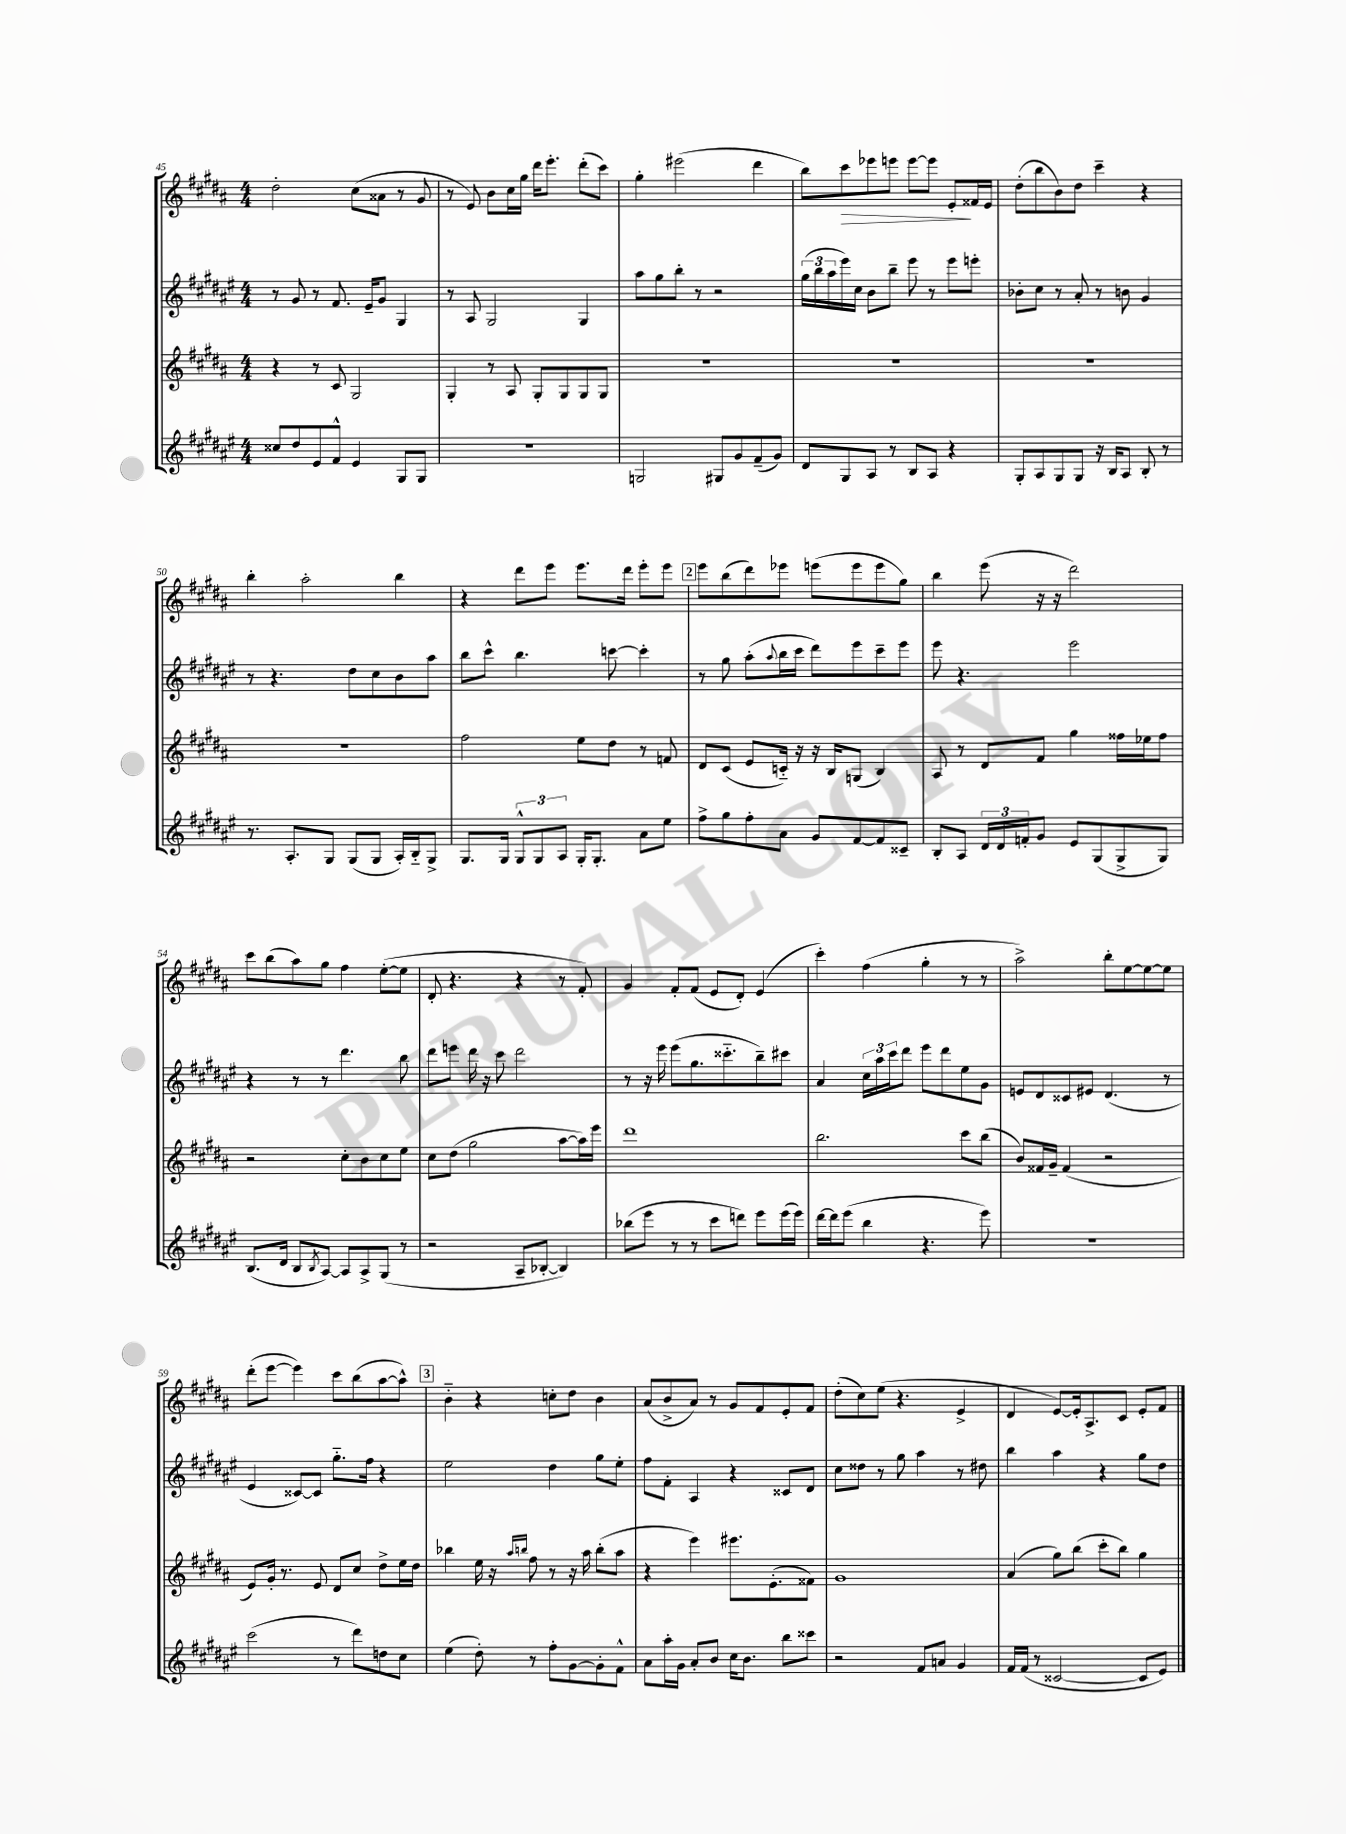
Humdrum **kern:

**kern	**kern	**kern	**kern
*staff4	*staff3	*staff2	*staff1
*clefG2	*clefG2	*clefG2	*clefG2
*k[f#c#g#d#a#e#]	*k[f#c#g#d#a#]	*k[f#c#g#d#a#e#]	*k[f#c#g#d#a#]
*M4/4	*M4/4	*M4/4	*M4/4
8cc##/L	4r	8r	2dd#'\
8dd#/	.	8g#/	.
8e#/	8r	8r	.
8f#^^/J	8c#/	8.f#/	.
4e#/	2G#/	.	(8cc#\L
.	.	16e#~/LK	.
.	.	8g#/J	8a##\J
8G#/L	.	4G#/	8r
8G#/J	.	.	8g#/
=	=	=	=
1r	4G#'/	8r	8r
.	.	8A#/	8e/)
.	8r	2G#/	8b\L
.	8A#/	.	16cc#\L
.	.	.	16gg#\JJ
.	8G#'/L	.	16ddd#\LK
.	.	.	8.eee'\J
.	8G#/	.	.
.	8G#/	4G#/	(8ddd#'\L
.	8G#/J	.	8ccc#\J)
=	=	=	=
2G/	1r	8aa#\L	4gg#'\
.	.	8gg#\	.
.	.	8bb'\J	(2eee#\
.	.	8r	.
8G#/L	.	2r	.
8g#/	.	.	.
(8f#~/	.	.	4ddd#\
8g#/J)	.	.	.
=	=	=	=
8d#/L	1r	(24gg#\LL	8bb\L)
.	.	24bb\	.
.	.	24aa#\	.
8G#/	.	16eee#\)	8ccc#\
.	.	16cc#\JJ	.
8A#/J	.	8b\L	8eee-\
8r	.	8bb~\J	8eee\J
8B/L	.	8eee#\	[8eee\L
8A#/J	.	8r	8eee\]J
4r	.	8eee#\L	8e'/L
.	.	8eee'\J	16f##/L
.	.	.	16e/JJ
=	=	=	=
8G#'/L	1r	8b-'\L	(8dd#'\L
8A#/	.	8cc#\J	8bb\
8G#/	.	8r	8b\)
8G#/J	.	8a#'/	8dd#\J
16r	.	8r	4ccc#~\
16B/LK	.	.	.
8A#/J	.	8b\	.
8B'/	.	4g#/	4r
8r	.	.	.
=	=	=	=
8.r	1r	8r	4bb'\
.	.	4.r	.
8.A#'/L	.	.	.
.	.	.	2aa#'\
8G#/J	.	.	.
(8G#/L	.	8dd#\L	.
8G#/J	.	8cc#\	.
16A#'/LL)	.	8b\	4bb\
16B'~/J	.	.	.
8G#^/J	.	8aa#\J	.
=	=	=	=
8.G#/L	2ff#\	8bb\L	4r
.	.	8ccc#^^\J	.
16G#/Jk	.	.	.
12G#^^/L	.	4.bb\	8ddd#\L
12G#/	.	.	.
.	.	.	8eee\J
12A#/J	.	.	.
16G#'/LK	8ee\L	.	8.eee\L
8.G#'/J	.	.	.
.	8dd#\J	[8ccc\	.
.	.	.	16ddd#\Jk
8a#\L	8r	4ccc'\]	8eee'\L
8ee#\J	8f/	.	8eee\J
=	=	=	=
8ff#^\L	8d#/L	8r	8eee\L
8gg#\	(8c#/J	8gg#\	(8bb\
8ff#'\	8e/L	(8aa#'\L	8ddd#\)
.	.	8qqaa#/	.
8a#\J	16c'~/Jk)	16bb\L	8eee-\J
.	16r	16ccc#\JJ	.
8g#/L	16r	8ddd#\L)	(8eee\L
.	16B/LK	.	.
[8f#/	(8G/J	8eee#\	8eee\
8f#/]	4B/)	8ccc#~\	8eee\
8c##~/J	.	8eee#\J	8gg#\J)
=	=	=	=
8B'/L	8A#/	8eee#\	4bb\
8A#/J	8r	4.r	.
24d#/LL	8d#/L	.	(8eee\
24d#/	.	.	.
24f'/J	.	.	.
8g#/J	8f#/J	.	16r
.	.	.	16r
8e#/L	4gg#\	2eee#\	2ddd#\)
(8G#/	.	.	.
8G#^/	16ff##\LL	.	.
.	16ee-\J	.	.
8G#/J)	8ff##\J	.	.
=	=	=	=
(8.B/L	2r	4r	8ccc#\L
.	.	.	(8bb\
16d#/Jk	.	.	.
8B/L	.	8r	8aa#\)
8qB/	.	.	.
[8A#/J)	.	8r	8gg#\J
8A#/]L	8cc#'\L	4.ddd#\	4ff#\
8A#^/	8b\	.	.
(8G#/J	8cc#\	.	([8ee'\L
8r	8ee\J	8bb\	8ee\]J
=	=	=	=
2r	8cc#\L	8ddd#\L	8d#'/
.	(8dd#\J	8eee\J	4.r
.	2gg#\	16ddd#\	.
.	.	16r	.
.	.	8ccc#\	.
8A#~/L	.	2ddd#\	4r
[8B-'/J	.	.	.
4B-/])	[8aa#\L	.	8r
.	16aa#\]L)	.	8f#'/)
.	16eee\JJ	.	.
=	=	=	=
(8bb-\L	1ddd#	8r	4g#/
8eee#\J	.	16r	.
.	.	16eee#\	.
8r	.	(8eee#\L	8f#'/L
8r	.	8.gg#\	(8f#/J
8ccc#\L	.	.	8e/L
.	.	8.ccc##'~\	.
8ddd\J)	.	.	8d#'/J)
8eee#\L	.	8bb~\)	(4e/
(16eee#\L	.	8ccc#\J	.
16eee#\JJ)	.	.	.
=	=	=	=
[16ddd#\LL	2.bb\	4a#/	4ccc#'\)
16ddd#\]J	.	.	.
(8eee#\J	.	.	.
4bb\	.	24cc#\LL	(4ff#\
.	.	24aa#\	.
.	.	24ccc#\J	.
.	.	8ddd#\J	.
4.r	.	8eee#\L	4gg#'\
.	.	8ddd#\	.
.	8ccc#\L	8ee#\	8r
8eee#\)	(8bb\J	8g#\J	8r
=	=	=	=
1r	8b/L)	8e/L	2aa#^\)
.	16f##/L	8d#/	.
.	16g#~/JJ	.	.
.	(4f##/	8c##/	.
.	.	8e#/J	.
.	2r	(4.d#/	8bb'\L
.	.	.	[8ee\
.	.	.	8ee\_
.	.	8r	8ee\]J
=	=	=	=
(2ccc#\	8e/L)	4e#/	(8ddd#'\L
.	16g#'/Jk	.	[8eee\J
.	8.r	.	.
.	.	[8c##/L)	4eee\])
.	8e/	8c##/]J	.
8r	8d#/L	8.gg#'~\L	8ccc#\L
8ddd#\L)	8cc#/J	.	(8bb\
.	.	16ff#\Jk	.
8dd\	8dd#^\L	4r	[8aa#\
8cc#\J	16ee\L	.	8aa#^^\]J)
.	16dd#\JJ	.	.
=	=	=	=
(4ee#\	4bb-\	2ee#\	4b'~\
8dd#'\)	16ee\	.	4r
.	16r	.	.
.	16qqaa#/LL	.	.
.	16qqbb/JJ	.	.
8r	8ff#\	.	.
8ff#'\L	8r	4dd#\	8cc'\L
[8g#\	16r	.	8dd#\J
.	16aa#\	.	.
8g#'\]	(8bb'\L	8gg#\L	4b\
8f#^^\J	8aa#\J	8ee#'\J	.
=	=	=	=
8a#\L	4r	8ff#\L	(8a#/L
16aa#'\L	.	8f#'\J	8b^/
16g#\JJ	.	.	.
8a#'/L	4eee\)	4A#/	8a#/J)
8b/J	.	.	8r
16cc#\LK	8.eee#\L	4r	8g#/L
8.b\J	.	.	.
.	.	.	8f#/
.	(8.e'\	.	.
8bb\L	.	8c##/L	8e'/
8ccc##\J	8f##\J)	8d#/J	8f#/J
=	=	=	=
2r	1g#	8cc#\L	(8dd#'\L
.	.	8dd##\J	8cc#\)
.	.	8r	(8ee\J
.	.	8gg#\	4.r
8f#/L	.	4aa#\	.
8a/J	.	.	.
4g#/	.	8r	4e^/
.	.	8dd#\	.
=	=	=	=
16f#/LL	(4a#/	4bb\	4d#/
(16f#/JJ	.	.	.
8r	.	.	.
[2c##/	8gg#\L)	4aa#\	[8e/L)
.	(8bb\J	.	16e'/]k
.	.	.	8.A#^/
.	8ccc#'\L	4r	.
.	8bb\J)	.	8c#/J
8c##/]L	4gg#\	8gg#\L	8e'/L
8e#/J)	.	8dd#\J	8f#/J
==	==	==	==
*-	*-	*-	*-
